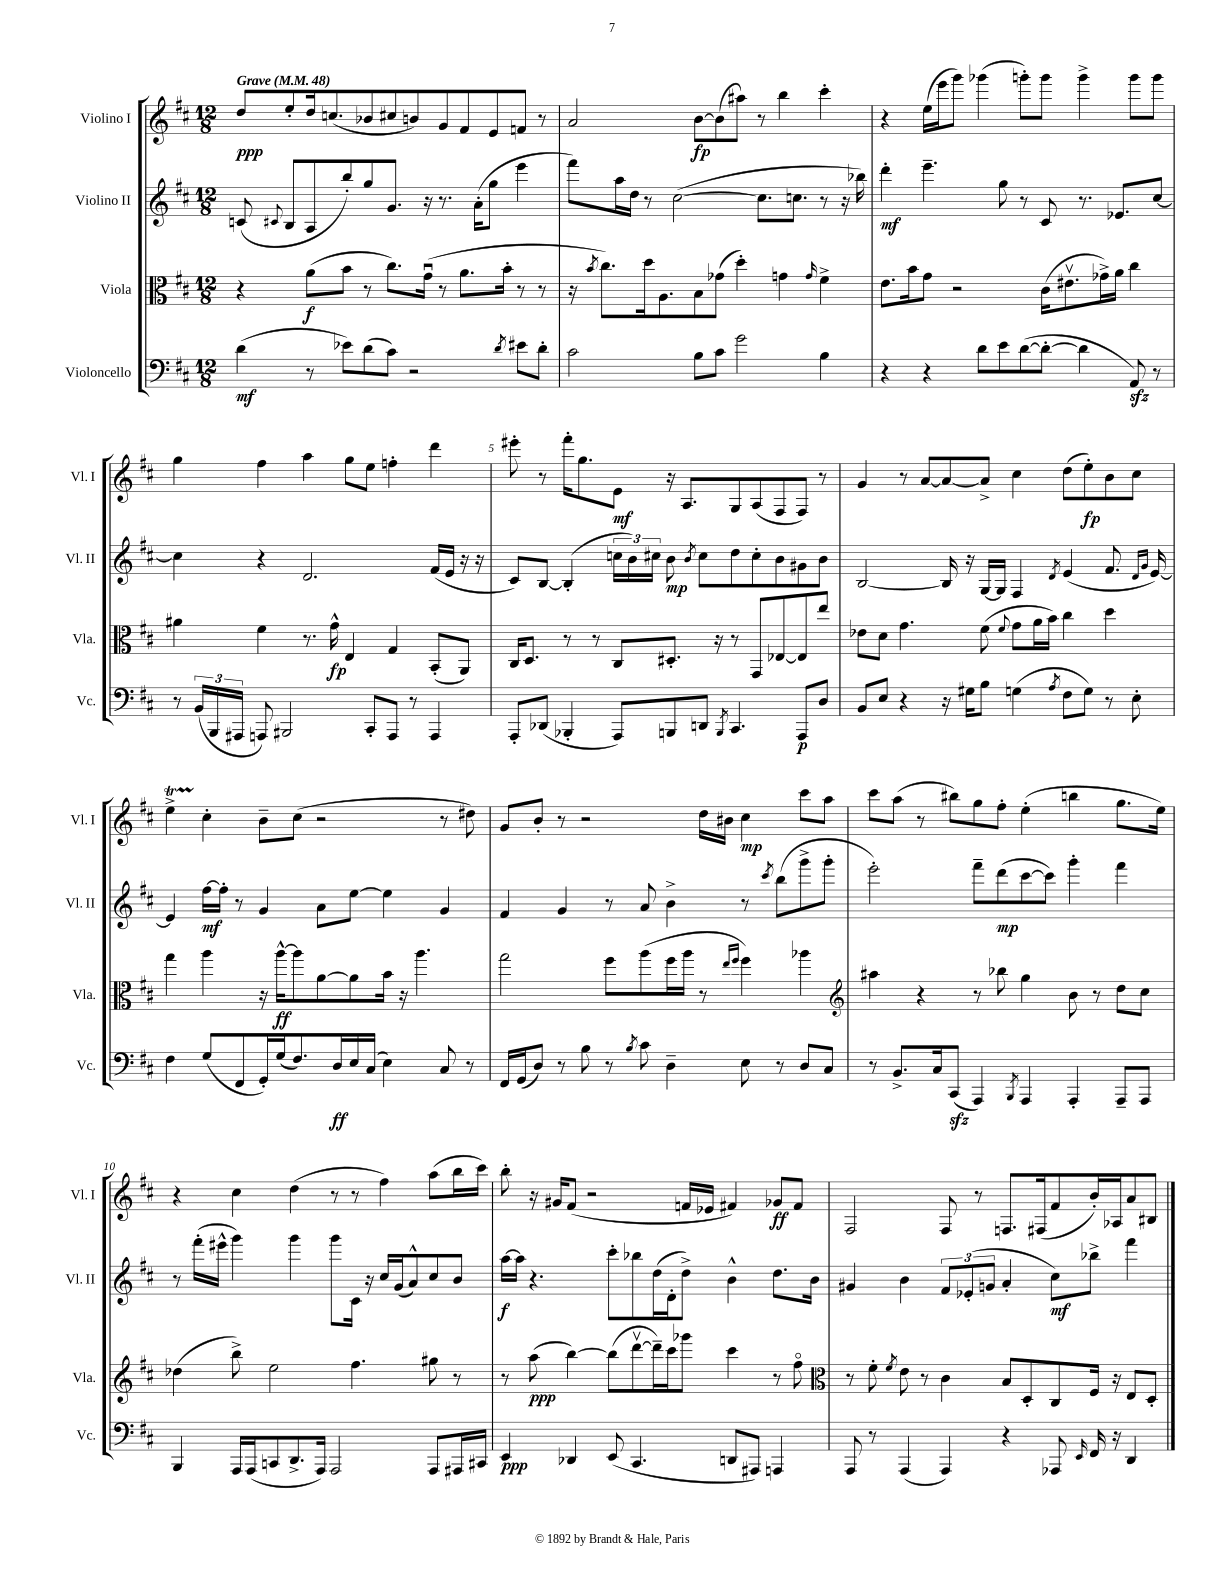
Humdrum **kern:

**kern	**dynam	**kern	**dynam	**kern	**dynam	**kern	**dynam
*part4	*part4	*part3	*part3	*part2	*part2	*part1	*part1
*staff4	*staff4	*staff3	*staff3	*staff2	*staff2	*staff1	*staff1
*I"Violoncello	*	*I"Viola	*	*I"Violino II	*	*I"Violino I	*
*I'Vc.	*	*I'Vla.	*	*I'Vl. II	*	*I'Vl. I	*
*clefF4	*	*clefC3	*	*clefG2	*	*clefG2	*
*k[f#c#]	*	*k[f#c#]	*	*k[f#c#]	*	*k[f#c#]	*
*M12/8	*	*M12/8	*	*M12/8	*	*M12/8	*
*MM48	*	*MM48	*	*MM48	*	*MM48	*
=1	=1	=1	=1	=1	=1	=1	=1
!	!	!	!	!	!	!LO:TX:a:B:t=Grave	!
(4d\	mf	4r	.	(8cn/	.	8dd/L	ppp
.	.	.	.	8qqc#X/	.	.	.
.	.	.	.	8B/L	.	8ee'/	.
8r	.	(8a\L	f	8A/	.	16dd/k	.
.	.	.	.	.	.	(8.ccn/	.
8e-X\L)	.	8b\J	.	8bb'/)	.	.	.
(8d\	.	8r	.	8gg/	.	8b-X/	.
8c#\J)	.	8.cc#\L)	.	8.g/J	.	8cc#X/	.
2r	.	.	.	.	.	8bn/)	.
.	.	(16gu\Jk	.	16r	.	.	.
.	.	8r	.	8.r	.	8g/	.
.	.	8.a\L	.	.	.	8f#/	.
.	.	.	.	(16a'\KL	.	.	.
.	.	.	.	8gg\J	.	8e/	.
.	.	16b'\Jk	.	.	.	.	.
8qd/	.	.	.	.	.	.	.
8e#X\L	.	8r	.	4eee\	.	8fn/J	.
8d'\J	.	8r	.	.	.	8r	.
=2	=2	=2	=2	=2	=2	=2	=2
2c#\	.	16r	.	8fff#\L)	.	2a/	.
.	.	8qb/	.	.	.	.	.
.	.	8.cc#\L)	.	.	.	.	.
.	.	.	.	16aa\L	.	.	.
.	.	.	.	16dd\JJ	.	.	.
.	.	16dd\k	.	8r	.	.	.
.	.	8.A\	.	.	.	.	.
.	.	.	.	([2cc#\	.	.	.
8B\L	.	8B\	.	.	.	[8b\L	fp
8c#\J	.	(8g-X\J	.	.	.	(8b\]	.
2g\	.	4dd'\)	.	.	.	8aa#X\J)	.
.	.	.	.	8.cc#\L]	.	8r	.
.	.	4gn\	.	.	.	4bb\	.
.	.	.	.	8.ccn\J	.	.	.
.	.	16qqg/	.	.	.	.	.
4B\	.	4f#^\	.	8r	.	4ccc#'\	.
.	.	.	.	16r	.	.	.
.	.	.	.	16bb-X\)	.	.	.
=3	=3	=3	=3	=3	=3	=3	=3
4r	.	8.e\L	.	4ddd'\	mf	4r	.
.	.	16b\k	.	.	.	.	.
4r	.	8g\J	.	4.eee~\	.	(16ee\LL	.
.	.	.	.	.	.	16eee\J	.
.	.	2r	.	.	.	8ggg\J)	.
8d\L	.	.	.	.	.	(4ggg-X\	.
8e\	.	.	.	8gg\	.	.	.
([8d\	.	.	.	8r	.	8gggn'\L)	.
8d'\J_	.	(16c#\KL	.	8c#/	.	8ggg\J	.
.	.	8.e#Xv\	.	.	.	.	.
4d\]	.	.	.	8.r	.	4ggg^\	.
.	.	16g-X^\L)	.	.	.	.	.
.	.	16a\JJ	.	8.e-X/L	.	.	.
8AAzz/)	.	4cc#\	.	.	.	8ggg\L	.
8r	.	.	.	[8cc#/J	.	8ggg\J	.
!!LO:LB:g=z
=4	=4	=4	=4	=4	=4	=4	=4
8r	.	4a#X\	.	4cc#\]	.	4gg\	.
(24BB/LL	.	.	.	.	.	.	.
24BBB/	.	.	.	.	.	.	.
24AAA#X/JJ	.	.	.	.	.	.	.
8AAAn/)	.	4f#\	.	4r	.	4ff#\	.
2BBB#X/	.	.	.	.	.	.	.
.	.	8.r	.	2.d/	.	4aa\	.
.	.	16g^^\	fp	.	.	.	.
.	.	4E/	.	.	.	8gg\L	.
8CC#'/L	.	.	.	.	.	8ee\J	.
8AAA/J	.	4G/	.	.	.	4ffn'\	.
8r	.	.	.	.	.	.	.
4AAA/	.	(8BB'/L	.	(16f#/LL	.	4ddd\	.
.	.	.	.	16e/JJ	.	.	.
.	.	8AA/J)	.	16r	.	.	.
.	.	.	.	16r	.	.	.
=5	=5	=5	=5	=5	=5	=5	=5
8AAA'/L	.	16C#/KL	.	8c#/L)	.	8eee#X'\	.
.	.	8.D/J	.	.	.	.	.
(8DD-X/J	.	.	.	[8B/J	.	8r	.
4BBB-X'/	.	8r	.	(4B'/]	.	16fff#'\KL	.
.	.	.	.	.	.	8.gg\	.
.	.	8r	.	.	.	.	.
8AAA/L)	.	8C#/L	.	24ccn\LL	.	8e\J	mf
.	.	.	.	24b\)	.	.	.
.	.	.	.	24cc#X\JJ	.	.	.
8BBBn/	.	8.D#X'/J	.	8b\	mp	16r	.
.	.	.	.	.	.	8.A/L	.
.	.	.	.	8qb/	.	.	.
8DDn/J	.	.	.	8cc#\L	.	.	.
.	.	16r	.	.	.	.	.
8qBBB/	.	.	.	.	.	.	.
4.CC#/	.	8r	.	8dd\	.	8G/	.
.	.	8GG/L	.	8cc#'\	.	(8A/	.
.	.	[8E-X/	.	8b\	.	8F#/	.
8AAA/L	p	8E-/]	.	8g#X\	.	8F#/J)	.
8D/J	.	8ee/J	.	8b\J	.	8r	.
=6	=6	=6	=6	=6	=6	=6	=6
8BB/L	.	8e-X\L	.	[2B/	.	4g/	.
8E/J	.	8d\J	.	.	.	.	.
4r	.	4.g\	.	.	.	8r	.
.	.	.	.	.	.	[8a/L	.
16r	.	.	.	16B/]	.	8a/_	.
16G#X\KL	.	.	.	16r	.	.	.
8B\J	.	(8f#\	.	[16G/LL	.	8a^/J]	.
.	.	.	.	16G/JJ]	.	.	.
.	.	8qqf#/	.	.	.	.	.
(4Gn\	.	8g\L	.	4F#/	.	4cc#\	.
.	.	16a\L	.	.	.	.	.
.	.	16b\JJ)	.	.	.	.	.
8qA/	.	.	.	8qd/	.	.	.
8F#\L	.	4cc#\	.	(4e/	.	(8dd\L	.
8G\J)	.	.	.	.	.	8ee'\)	fp
8r	.	4dd\	.	8.f#/	.	8b\	.
8E'\	.	.	.	.	.	8cc#\J	.
.	.	.	.	16qqd/LL	.	.	.
.	.	.	.	16qqg/JJ	.	.	.
.	.	.	.	[16e/)	.	.	.
!!LO:LB:g=z
=7	=7	=7	=7	=7	=7	=7	=7
4F#\	.	4gg\	.	4e/]	.	4eeT^\	.
(8G/L	.	4aa\	.	[16ff#\LL	mf	4cc#'\	.
.	.	.	.	16ff#'\JJ]	.	.	.
8FF#/	.	.	.	8r	.	.	.
16GG'/L)	.	16r	.	4g/	.	8b~\L	.
(16G/J	.	[16aa^^\KL	ff	.	.	.	.
8.F#/)	.	8aa\]	.	.	.	(8cc#\J	.
.	.	[8a\	.	8a\L	.	2r	.
16D/L	ff	.	.	.	.	.	.
16E/	.	8a\]	.	[8ee\J	.	.	.
(16C#/JJ	.	.	.	.	.	.	.
4E\)	.	16b\Jk	.	4ee\]	.	.	.
.	.	16r	.	.	.	.	.
.	.	4.aa\	.	.	.	.	.
8C#/	.	.	.	4g/	.	8r	.
8r	.	.	.	.	.	8dd#X\)	.
=8	=8	=8	=8	=8	=8	=8	=8
16FF#/LL	.	2gg\	.	4f#/	.	8g/L	.
(16GG/J	.	.	.	.	.	.	.
8D/J)	.	.	.	.	.	8b'/J	.
8r	.	.	.	4g/	.	8r	.
8B\	.	.	.	.	.	2r	.
8r	.	8ff#\L	.	8r	.	.	.
8qB/	.	.	.	.	.	.	.
8c#\	.	(8aa\	.	8a/	.	.	.
4D~\	.	16ff#\L	.	4b^\	.	.	.
.	.	16aa\JJ	.	.	.	.	.
.	.	8r	.	.	.	16dd\LL	.
.	.	.	.	.	.	16b#X\JJ	.
.	.	16qqee/LL	.	.	.	.	.
.	.	16qqff#/JJ	.	.	.	.	.
8E\	.	4ff#\)	.	8r	.	4cc#\	mp
.	.	.	.	8qccc#/	.	.	.
8r	.	.	.	(8bb\L	.	.	.
8D/L	.	4aa-X\	.	8ggg^\	.	8ccc#\L	.
8C#/J	.	.	.	8ggg'\J	.	8aa\J	.
=9	=9	=9	=9	=9	=9	=9	=9
*	*	*clefG2	*	*	*	*	*
8r	.	4aa#X\	.	2eee'\)	.	8ccc#\L	.
8.BB^/L	.	.	.	.	.	(8aa\J	.
.	.	4r	.	.	.	8r	.
16C#/k	.	.	.	.	.	.	.
(8CC#zz/J	.	.	.	.	.	8bb#X\L)	.
4AAA/)	.	8r	.	8fff#~\L	.	8gg\	.
.	.	8bb-X\	.	(8ddd\	mp	8ff#'\J	.
8qBBB/	.	.	.	.	.	.	.
4AAA/	.	4gg\	.	[8ccc#\	.	(4ee'\	.
.	.	.	.	8ccc#\J])	.	.	.
4AAA'/	.	8b\	.	4ggg'\	.	4bbn\	.
.	.	8r	.	.	.	.	.
8AAA~/L	.	8dd\L	.	4fff#\	.	8.gg\L	.
8AAA/J	.	8cc#\J	.	.	.	.	.
.	.	.	.	.	.	16ee\Jk)	.
!!LO:LB:g=z
=10	=10	=10	=10	=10	=10	=10	=10
4BBB/	.	(4dd-X\	.	8r	.	4r	.
.	.	.	.	(16fff#'\LL	.	.	.
.	.	.	.	16eee#X^^\JJ	.	.	.
16AAA/LL	.	8bb^\)	.	4ggg\)	.	4cc#\	.
(16AAA/J	.	.	.	.	.	.	.
8CCn/	.	2ee\	.	.	.	.	.
8.DD^/	.	.	.	4ggg\	.	(4dd\	.
16AAA/Jk)	.	.	.	.	.	.	.
2AAA/	.	.	.	8ggg\L	.	8r	.
.	.	4.ff#\	.	16c#\Jk	.	8r	.
.	.	.	.	16r	.	.	.
.	.	.	.	16cc#/LL	.	4ff#\)	.
.	.	.	.	(16g/J	.	.	.
.	.	.	.	8a^^/)	.	.	.
8AAA/L	.	8gg#X\	.	8cc#/	.	(8aa\L	.
16AAA#X/L	.	8r	.	8b/J	.	16bb\L	.
16CC#X/JJ	.	.	.	.	.	16ccc#\JJ)	.
=11	=11	=11	=11	=11	=11	=11	=11
4EE/	ppp	8r	.	[16aa\LL	f	8bb'\	.
.	.	.	.	16aa\JJ]	.	.	.
.	.	(8aa\	ppp	4.r	.	16r	.
.	.	.	.	.	.	16g#X/KL	.
4DD-X/	.	[4bb\)	.	.	.	(8f#/J	.
.	.	.	.	.	.	2r	.
(8EE/	.	(8bb\L]	.	8ccc#'\L	.	.	.
4.CC#/	.	[8dddv\	.	8bb-X\	.	.	.
.	.	16ddd~\L])	.	(16dd\L	.	.	.
.	.	16ccc#\J	.	16d'\J	.	.	.
.	.	8ggg-X\J	.	8dd^\J)	.	16fn/LL	.
.	.	.	.	.	.	16e-X/JJ	.
8DDn/L	.	4ccc#\	.	4b^^\	.	4f#X/)	.
8AAA#X/J)	.	.	.	.	.	.	.
4AAAn/	.	8r	.	8.dd\L	.	8g-X/L	ff
.	.	8ff#\	.	.	.	8f#/J	.
.	.	.	.	16b\Jk	.	.	.
=12	=12	=12	=12	=12	=12	=12	=12
*	*	*clefC3	*	*	*	*	*
8AAA/	.	8r	.	4g#X/	.	2F#/	.
8r	.	8f#'\	.	.	.	.	.
.	.	8qf#/	.	.	.	.	.
(4AAA/	.	8e\	.	4b\	.	.	.
.	.	8r	.	.	.	.	.
4AAA/)	.	4c#\	.	12f#/L	.	8F#/	.
.	.	.	.	(12e-X'/	.	.	.
.	.	.	.	.	.	8r	.
.	.	.	.	12gn/J	.	.	.
4r	.	8B/L	.	4a'/	.	8.Fn/L	.
.	.	8D'/	.	.	.	.	.
.	.	.	.	.	.	(16F#X/k	.
8AAA-X/	.	8C#/	.	8cc#\L)	mf	8f#/	.
16qqEE/	.	.	.	.	.	.	.
16FF#/	.	16F#/Jk	.	8bb-X^\J	.	16b'/L)	.
16r	.	16r	.	.	.	16A-X/J	.
4DD/	.	8E/L	.	4fff#\	.	8a/	.
.	.	8D'/J	.	.	.	8B#X/J	.
==	==	==	==	==	==	==	==
*-	*-	*-	*-	*-	*-	*-	*-
